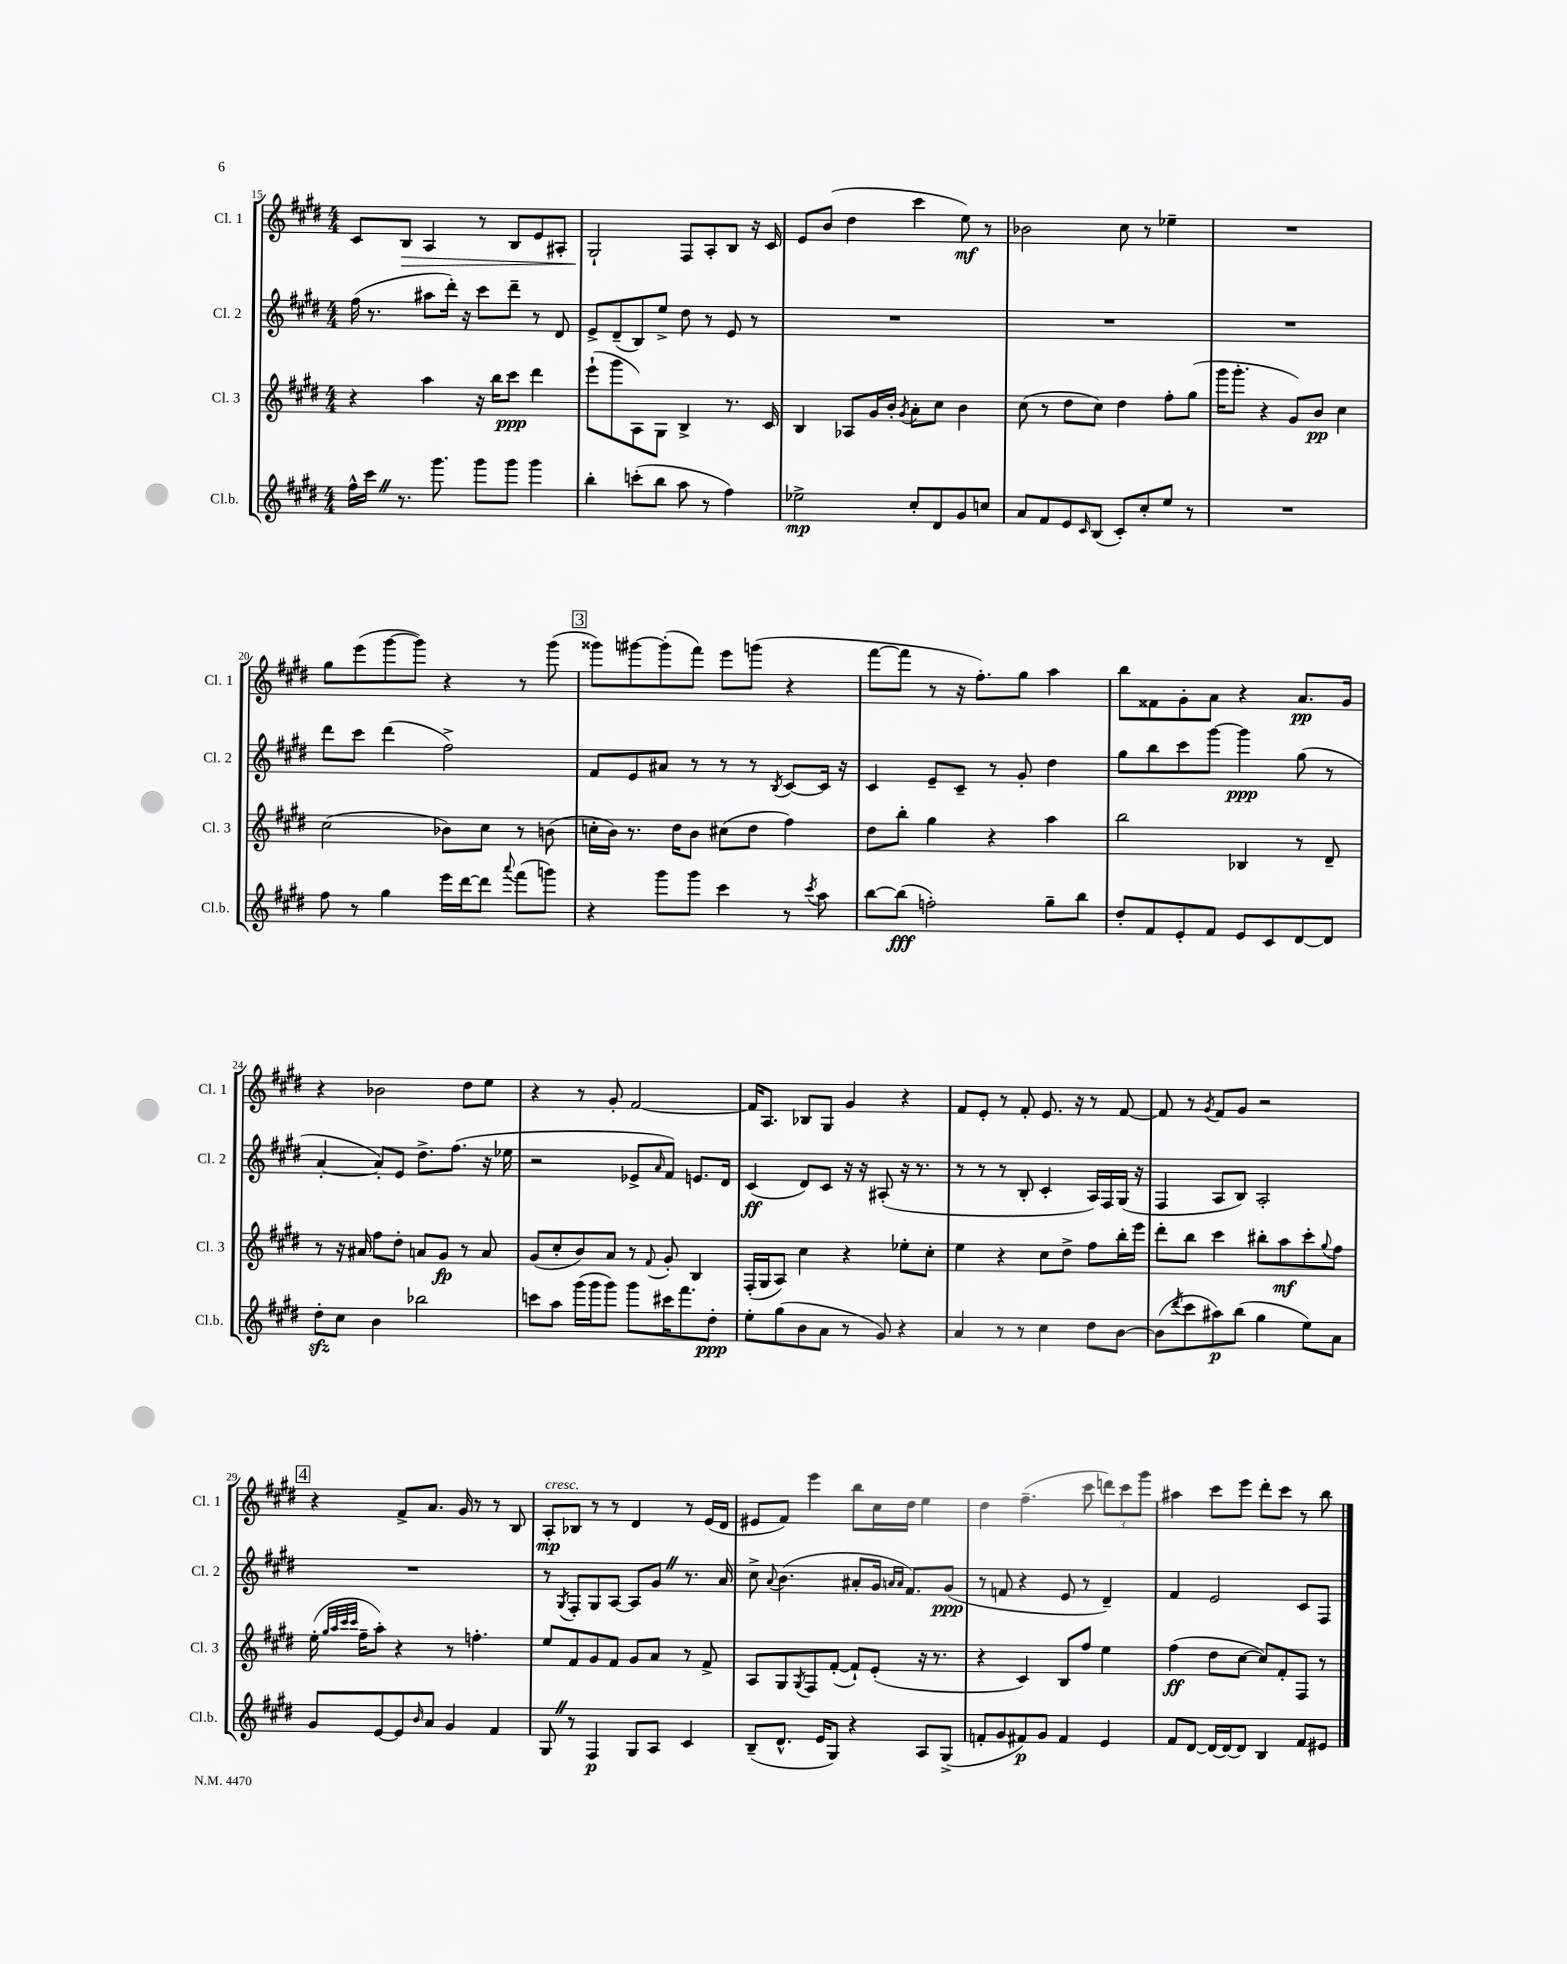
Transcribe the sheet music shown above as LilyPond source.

<<
\new StaffGroup <<
\new Staff = "s0" \with { instrumentName = "Cl. 1" shortInstrumentName = "Cl. 1" } {
    \clef treble \key e \major \numericTimeSignature \time 4/4
    cis'8 b8\> a4 r8 b8 e'8 ais8-. |
    gis2-!\! fis8 a8-. b8 r16 cis'16 |
    e'8 b'8( dis''4 cis'''4 e''8\mf) r8 |
    bes'2 cis''8 r8 ees''4-- |
    R1 |
    gis''8 e'''8( gis'''8~ gis'''8) r4 r8 gis'''8( |
    \mark \markup { \box "3" } gisis'''8) gis'''8~ gis'''8-.( fis'''8) e'''8 g'''8( r4 |
    fis'''8~ fis'''8 r8 r16 fis''8.-.) gis''8 a''4 |
    b''8 fisis'8 gis'8-. a'8 r4 a'8.\pp gis'16 |
    r4 bes'2 dis''8 e''8 |
    r4 r8 gis'8-. fis'2~ |
    fis'16 a8. bes8 gis8 gis'4 r4 |
    fis'8 e'8-. r8 fis'8-. e'8. r16 r8 fis'8~ |
    fis'8 r8 \acciaccatura { gis'8 } fis'8 gis'8 r2 |
    \mark \markup { \box "4" } r4 fis'8-> a'8. gis'16 r8 r8 b8 |
    a8-.\mp^\markup { \italic "cresc." } bes8 r8 r8 dis'4 r8 e'16( dis'16 |
    eis'8 fis'8) e'''4 b''8 cis''16 dis''16 e''4 |
    dis''4 fis''4.--( cis'''8 \tuplet 3/2 { d'''8) cis'''8 gis'''8 } |
    ais''4 cis'''8 e'''8 dis'''8-. cis'''8 r8 b''8 \bar "|." |
}
\new Staff = "s1" \with { instrumentName = "Cl. 2" shortInstrumentName = "Cl. 2" } {
    \clef treble \key e \major \numericTimeSignature \time 4/4
    fis''16( r8. ais''8 dis'''16-.) r16 cis'''8 dis'''8-- r8 dis'8 |
    e'8-> dis'8--( b8) e''8-> dis''8 r8 e'8 r8 |
    R1 |
    R1 |
    R1 |
    dis'''8 cis'''8 dis'''4( fis''2->) |
    \mark \markup { \box "3" } fis'8 e'8 ais'8 r8 r8 r8 \acciaccatura { b8 } cis'8~ cis'16 r16 |
    cis'4 e'8-- cis'8-- r8 gis'8-. dis''4 |
    gis''8 b''8 cis'''8 gis'''8~ gis'''4\ppp gis''8( r8 |
    a'4~-. a'8-.) e'8 dis''8.-> fis''8.( r16 ees''16 |
    r2 ees'8-> \grace { a'16 } fis'8) e'8. dis'16 |
    cis'4\ff( dis'8) cis'8 r16 r16 ais8-.( r16 r8. |
    r8 r8 r8 b8-. cis'4-. a16) fis16 gis16( r16 |
    fis4 a8 b8) a2-. |
    \mark \markup { \box "4" } R1 |
    r8 \acciaccatura { gis8 } fis8-. gis8 a8~ a8 gis'8 \once \override BreathingSign.text = \markup { \musicglyph "scripts.caesura.straight" } \breathe r8. a'16 |
    cis''8-> \appoggiatura { a'8 } b'4.( ais'8-. gis'16 \grace { a'16 a'16 } fis'8.) gis'8\ppp( |
    r8 f'8 r4 e'8 r8 dis'4--) |
    fis'4 e'2 cis'8 fis8 \bar "|." |
}
\new Staff = "s2" \with { instrumentName = "Cl. 3" shortInstrumentName = "Cl. 3" } {
    \clef treble \key e \major \numericTimeSignature \time 4/4
    r4 a''4 r16 b''16 cis'''8\ppp dis'''4 |
    e'''8-!( gis'''8 a8) gis8 b4-> r8. cis'16 |
    b4 aes8 gis'16 b'16-. \acciaccatura { gis'8 } a'8-. cis''8 b'4 |
    cis''8( r8 dis''8 cis''8) dis''4 fis''8-. gis''8( |
    gis'''16 gis'''8.-. r4 gis'8) b'8\pp cis''4 |
    cis''2( bes'8) cis''8 r8 b'8( |
    \mark \markup { \box "3" } c''16-. b'16) r8. dis''16 b'8 cis''8( dis''8 fis''4) |
    dis''8 b''8-. gis''4 r4 a''4 |
    b''2 bes4 r8 dis'8-- |
    r8 r16 ais'16 fis''8 dis''8-. a'8 gis'8\fp r8 a'8 |
    gis'8( cis''8-. b'8) a'8 r8 \appoggiatura { fis'8 } gis'8-. b4 |
    fis16-.( gis16 a8) cis''4 r4 ees''8-. cis''8-. |
    e''4 r4 cis''8 dis''8-> fis''8 b''16-. e'''16 |
    dis'''8-. b''8 cis'''4 bis''8-. a''8\mf cis'''8-. \appoggiatura { gis''8 } fis''8 |
    \mark \markup { \box "4" } e''16-.( \grace { gis''32 a''32 cis'''32 cis'''32 } fis''16-- a''8-.) r4 r8 f''4.-. |
    e''8 fis'8 gis'8 fis'8 gis'8 a'8 r8 fis'8-> |
    a8 gis8 \acciaccatura { gis8 } fis8 fis'8~-.( fis'8-!) e'8-.( r16 r8. |
    r4 cis'4) b8 fis''8 e''4 |
    fis''4\ff( dis''8 cis''8~ cis''8) fis'8-. fis8 r8 \bar "|." |
}
\new Staff = "s3" \with { instrumentName = "Cl.b." shortInstrumentName = "Cl.b." } {
    \clef treble \key e \major \numericTimeSignature \time 4/4
    fis''16-^ cis'''16 \once \override BreathingSign.text = \markup { \musicglyph "scripts.caesura.straight" } \breathe r8. gis'''8. gis'''8 gis'''8 gis'''4 |
    b''4-. c'''8-.( b''8 a''8 r8 fis''4) |
    ees''2->\mp cis''8-. dis'8 gis'8 c''8 |
    a'8 fis'8 e'8 \grace { cis'16 } b8( cis'8-.) cis''8-. e''8 r8 |
    R1 |
    fis''8 r8 gis''4 e'''16 dis'''16~ dis'''8 \appoggiatura { a'''8 } fis'''8( g'''8) |
    \mark \markup { \box "3" } r4 gis'''8 gis'''8 cis'''4 r8 \acciaccatura { cis'''8 } a''8 |
    b''8~ b''8\fff( f''2-.) gis''8-- b''8 |
    dis''8-. fis'8 e'8-. fis'8 e'8 cis'8 dis'8~ dis'8 |
    dis''8-.\sfz cis''8 b'4 bes''2 |
    c'''8 a''8 gis'''16( gis'''16 gis'''8) gis'''8 cis'''16 fis'''8. dis''8-.\ppp |
    e''8-. gis''8( b'8 a'8 r8 gis'8) r4 |
    a'4 r8 r8 cis''4 dis''8 b'8~ |
    b'8( \acciaccatura { dis'''8 } cis'''8 ais''8\p) b''8( gis''4 e''8) a'8 |
    \mark \markup { \box "4" } gis'8 e'8~ e'8 \grace { b'16 } a'8 gis'4 fis'4 |
    gis8 \once \override BreathingSign.text = \markup { \musicglyph "scripts.caesura.straight" } \breathe r8 fis4\p gis8 a8 cis'4 |
    b8--( dis'8.-^ e'16 gis8) r4 a8 gis8->( |
    f'8-. gis'8 fis'8\p) gis'8 fis'4 e'4 |
    fis'8 dis'8~ dis'16~ dis'16~ dis'8 b4 fis'8 eis'8 \bar "|." |
}
>>
>>
\layout { \context { \Score currentBarNumber = #15 } }
